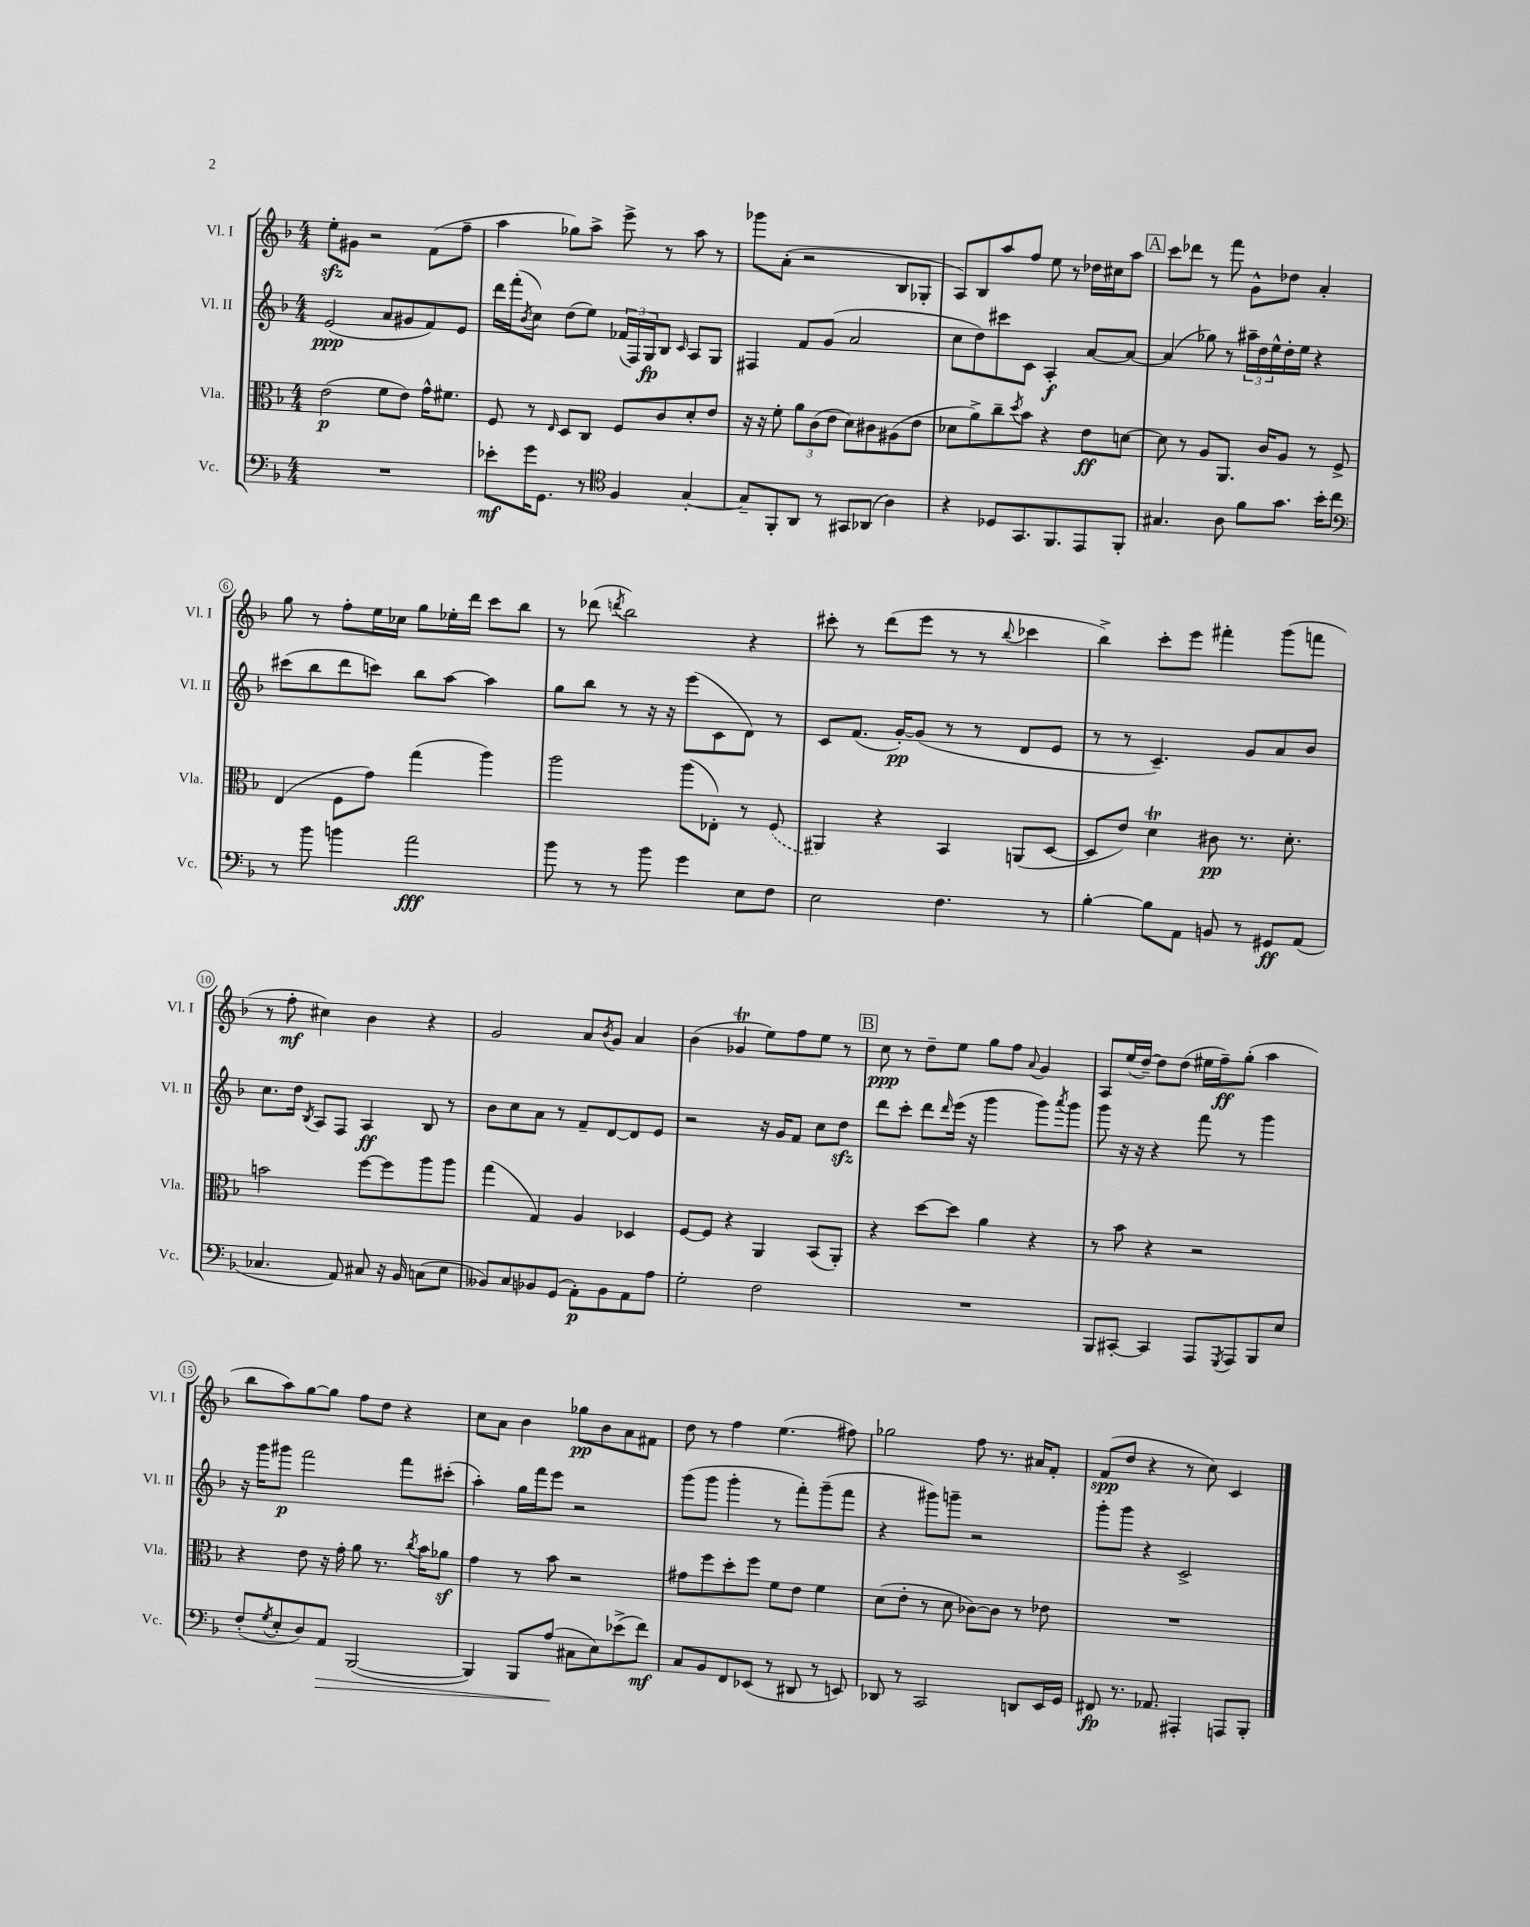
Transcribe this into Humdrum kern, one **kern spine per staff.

**kern	**kern	**kern	**kern
*staff4	*staff3	*staff2	*staff1
*clefF4	*clefC3	*clefG2	*clefG2
*k[b-]	*k[b-]	*k[b-]	*k[b-]
*M4/4	*M4/4	*M4/4	*M4/4
1r	(2e\	(2e/	8ee'\L
.	.	.	8g#\J
.	.	.	2r
.	8f\L	8a/L	.
.	8e\J)	8g#/	.
.	16g^^\LK	8f/)	(8f\L
.	8.f#\J	.	.
.	.	8e/J	8ff~\J
=	=	=	=
8e-'\L	8F/	16ddd\LL	4aa\
.	.	(16fff'\J	.
.	.	8qb-/	.
16g\K	8r	8cc\J)	.
8.GG\J	.	.	.
.	16qqE/	.	.
.	8D/L	(8dd\L	8gg-\L)
8r	8C/J	8ee\J)	8aa^\J
*clefC4	*	*	*
4F/	8F/L	(24f-/LL	8eee^\
.	.	24F/)	.
.	.	24G/J	.
.	8c/	8B-/J	8r
.	.	16qqc/	.
[4G'/	8d'/	8A/L	8aa\
.	8e/J	8G/J	8r
=	=	=	=
8G~/]L	16r	4F#/	8ggg-\L
.	16r	.	.
8FF'/	8f'\	.	(8a'\J
8AA/J	12a\L	8f/L	2r
.	(12c\	.	.
8r	.	(8g/J	.
.	12e\J	.	.
8GG#/L	8d\L)	2a/	.
(8AA-/J	8c#\	.	.
4A\)	(8A#\	.	8B-/L
.	8e\J	.	8G-'/J
=	=	=	=
4r	8d-\L	8cc\L	8A/L)
.	8a^\)	8dd\)	8B-/
8D-/L	8cc~\	8ccc#\	8aa/
.	8qdd/	.	.
8.GG/	8b-\J	8c\J	8ff/J
.	4r	4A'/	8ee\
8.FF/	.	.	.
.	.	.	8r
8EE/	8e\L	[8a/L	16dd-\LL
.	.	.	16cc#\J
8FF'/J	[8d\J	8a/_J	8aa\J
=	=	=	=
4.G#/	8d\]	(4a/]	8ccc\L
.	8r	.	8ddd-\J
.	8A/L	8gg-\)	8r
8A\	8.AA/J	8r	8fff\
8f\L	.	24aa#~\LL	8g^^\L
.	.	24dd\	.
.	16c/LK	.	.
.	.	24ee^^\	.
8.g\J	8A/J	16dd'\	8dd-\J
.	.	16ee\JJ	.
.	8r	4r	4a'/
16b-'\LK	.	.	.
8cc\J	8F^/	.	.
=	=	=	=
*clefF4	*	*	*
8r	(4E/	(8ccc#\L	8gg\
8b-\	.	8bb-\	8r
4b\	8F\L	8ddd\	8ff'\L
.	8g\J)	8ccc\J)	16ee\L
.	.	.	16cc-\JJ
2a\	(4gg\	8bb-\L	8gg\L
.	.	[8aa\J	16ee-'\L
.	.	.	16ddd\JJ
.	4aa\)	4aa\]	8ccc\L
.	.	.	8bb-\J
=	=	=	=
8b-\	2aa\	8gg\L	8r
8r	.	8bb-\J	(8ddd-\
.	.	.	8qddd/
8r	.	8r	2bb-\)
8b-\	.	16r	.
.	.	16r	.
4g\	(8aa\L	(8eee\L	.
.	8E-'\J)	8c\	.
8E\L	8r	8d\J)	4r
8F\J	(8F/	8r	.
=	=	=	=
2E\	4AA#/)	8c/L	8ccc#'\
.	.	(8.f/J	8r
.	4r	.	(8ddd\L
.	.	[16g'/LK)	.
.	.	(8g/]J	8eee\J
4.F\	4BB-/	8r	8r
.	.	8r	8r
.	.	.	8qqbb-/
.	(8AA/L	8d/L	4ccc-\
8r	[8D/J	8e/J	.
=	=	=	=
[4B-'\	8D/]L	8r	4bb-^\)
.	8e/J)	8r	.
8B-\]L	4d\	4.c~/)	8ccc'\L
8AA\J	.	.	8eee\J
8BB/	8c#\	.	4fff#'\
8r	8.r	8g/L	.
8GG#/L	.	8a/	(8ggg\L
.	8.d'\	.	.
(8AA/J	.	8b-/J	8fff\J
=	=	=	=
4.C-/	2b\	8.cc\L	8r
.	.	.	8ff'\
.	.	16dd\Jk	.
.	.	8qB-/	.
.	.	8A/L	4cc#\)
8AA/)	.	8F/J	.
8C#/	[8ff\L	4A/	4b-\
16r	8ff\]	.	.
16BB-/	.	.	.
(8C\L	8aa\	8B-/	4r
8E\J	8aa\J	8r	.
=	=	=	=
8BB--/L)	(4gg\	8b-\L	2g/
8C/	.	8cc\	.
8BB-/	4G/)	8a\J	.
(8GG/J	.	8r	.
8AA'\L)	4A/	8f~/L	8a/L
.	.	.	8qb-/
8BB-\	.	[8d/	8g/J
8AA\	4D-/	8d/]	4a/
8A\J	.	8e/J	.
=	=	=	=
2G'\	[8F/L	2r	(4b-\
.	8F/]J	.	.
.	4r	.	4g-/
2F\	4AA/	16r	8ee\L)
.	.	16g/LK	.
.	.	8f/J	8ff\
.	(8BB-/L	8cc\L	8ee\J
.	8AA'/J)	8dd\J	8r
=	=	=	=
1r	4r	8ddd\L	8cc\
.	.	8ccc'\J	8r
.	[8dd\L	8ddd\L	8dd~\L
.	.	16qqddd/	.
.	8dd\]J	(16eee\Jk	8ee\J
.	.	16r	.
.	4a\	4ggg\	8gg\L
.	.	.	8ff\J
.	.	.	8qqa/
.	4r	8ggg\L)	4g/
.	.	8qaaa/	.
.	.	8ggg\J	.
=	=	=	=
8BBB-/L	8r	8ggg\	8A/L
[8CC#'/J	8b-\	16r	(16ee/L
.	.	16r	[16dd~/JJ)
4CC#/]	4r	4r	8dd\]L
.	.	.	(8dd\J
8AAA/L	2r	8fff\	16ee#\LL
.	.	.	16ff~\J)
8qGGG/	.	.	.
8AAA/	.	8r	(8gg'\J
8BBB-/	.	4ggg\	4aa\
8E/J	.	.	.
=	=	=	=
(8F'/L	4r	16r	8bb-\L
.	.	16ggg\LK	.
8qG/	.	.	.
8E'/	.	8ggg#\J	8aa\)
8D/)	8e\	2fff\	[8gg\
8AA/J	16r	.	8gg\]J
.	16g'\	.	.
([2BBB-/	8a\	.	8ff\L
.	8.r	.	8dd\J
.	.	8fff\L	4r
.	8qcc/	.	.
.	16b-\LK	.	.
.	8a-\J	(8ccc#'\J	.
=	=	=	=
4BBB-/])	4g\	4aa'\)	8cc\L
.	.	.	8a\J
8BBB-/L	8r	16gg\LL	4b-\
.	.	16fff\J	.
(8A/J	8b-\	8eee\J	.
8C#\L	2r	2r	8gg-\L
8E\)	.	.	8b-\
(8e-^\	.	.	8a\
8f\J)	.	.	8f#\J
=	=	=	=
8C/L	8g#\L	(8ggg\L	8dd\
8BB-/	8ff\	8ggg\J	8r
8FF/	8dd'\	4ggg'\	4ff\
(8EE-/J	8ff\J	.	.
8r	8f\L	8r	(4.ee\
8DD#/	8e\J	8fff'\L)	.
8r	4f\	(8ggg~\	.
8EE/)	.	8fff\J	8ff#\)
=	=	=	=
8DD-/	(8d\L	4r	2gg-\
8r	8e'\J	.	.
2CC/	8r	8ggg#\L)	.
.	8d\	8ggg~\J	.
.	[8c-\L)	2r	8ff\
.	8c-\]J	.	8.r
8DD/L	8r	.	.
.	.	.	16a#/LK
16EE/L	8e-\	.	8f'/J
16GG/JJ	.	.	.
=	=	=	=
8FF#/	1r	8ggg'\L	(8f/L
8.r	.	8ggg\J	8dd/J
.	.	4r	4r
8.AA-/	.	.	.
4AAA#'/	.	2c^/	8r
.	.	.	8cc\)
8AAA/L	.	.	4c/
8BBB-'/J	.	.	.
==	==	==	==
*-	*-	*-	*-
